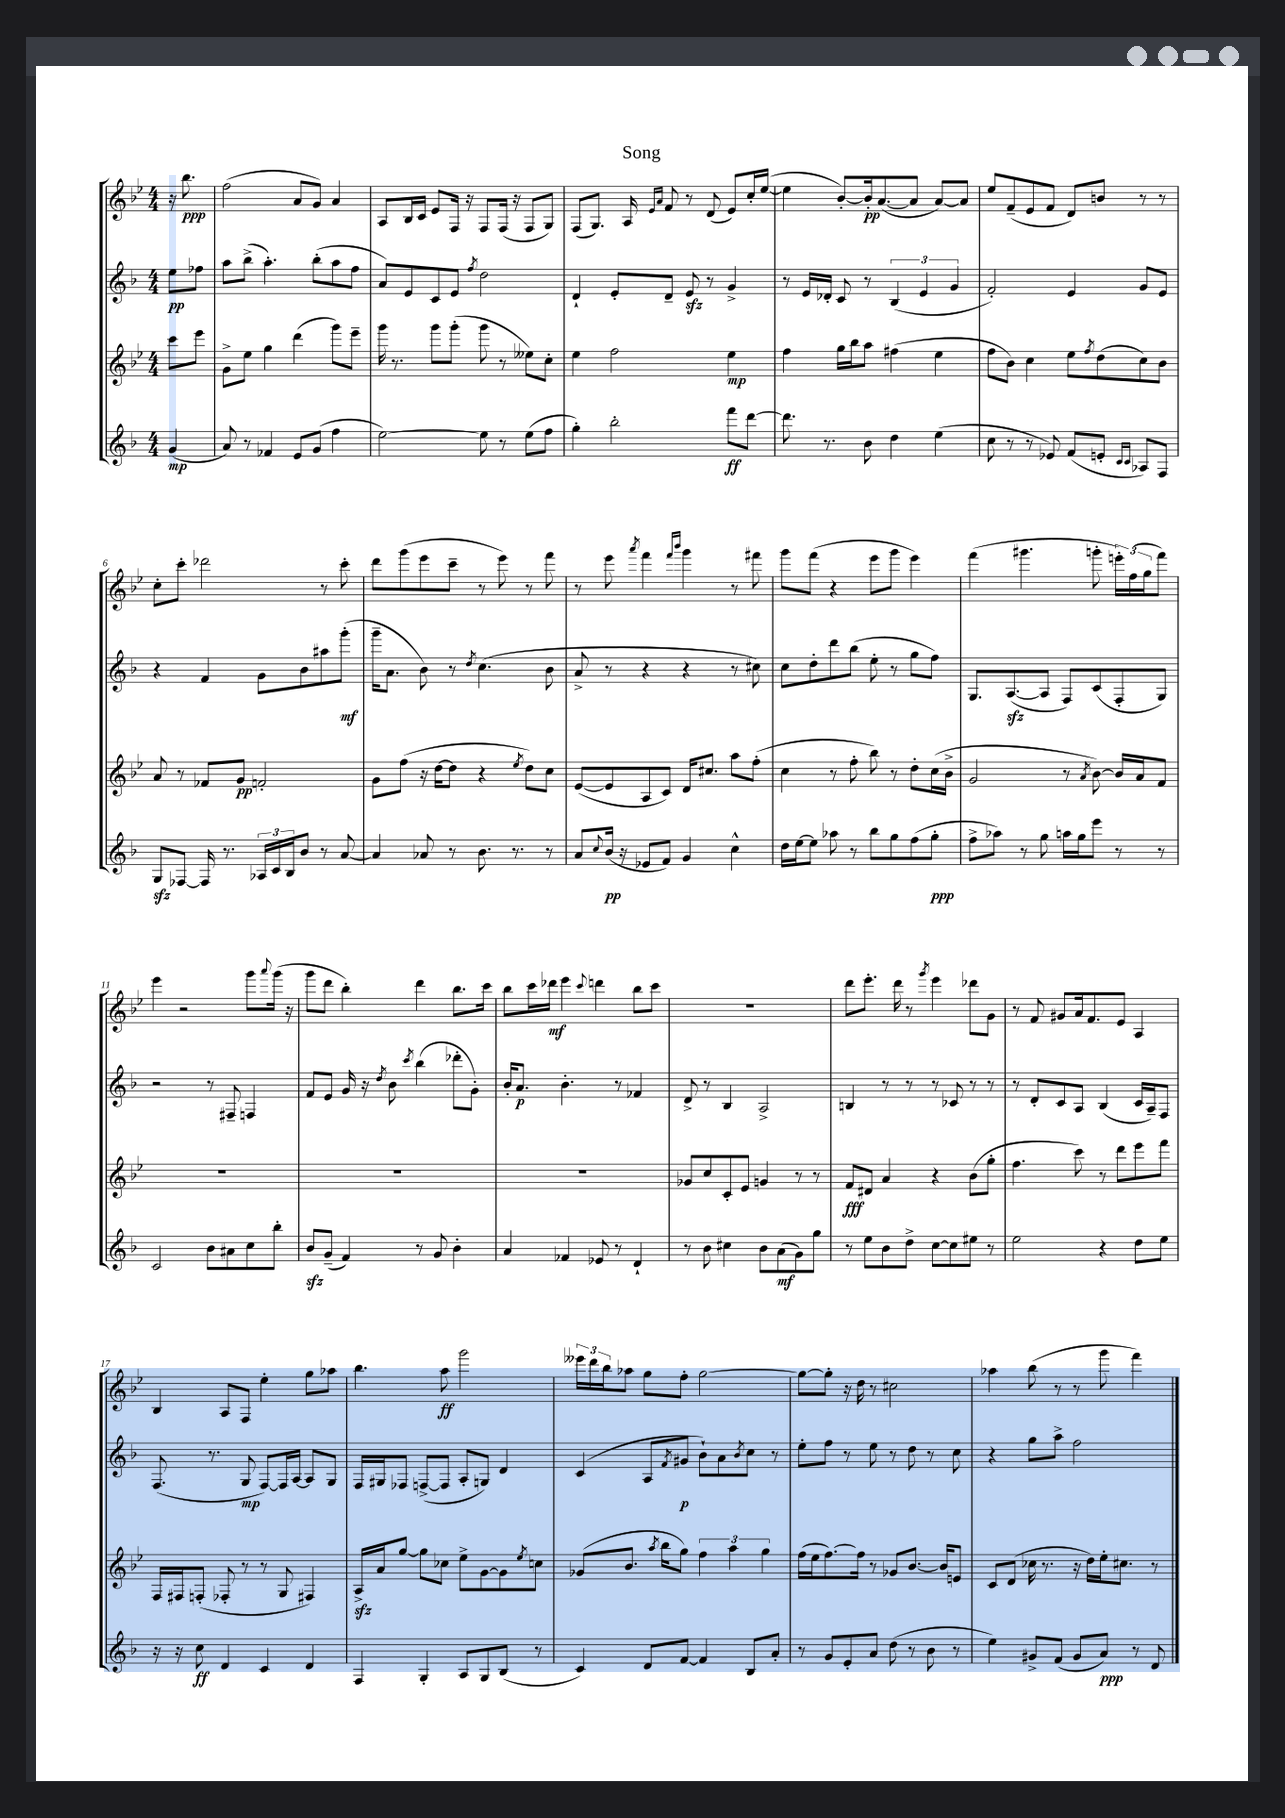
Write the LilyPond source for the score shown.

\header { title = "Song" }
<<
\new StaffGroup <<
\new Staff = "s0" {
    \clef treble \key bes \major \numericTimeSignature \time 4/4 \partial 4
    r16 bes''8.\ppp |
    f''2( a'8 g'8) a'4 |
    a8 bes16 c'16 ees'8 f16 r16 f8 f16( r16 f8 g8) |
    f8( g8.) a16 \grace { ees'16 a'16 } f'8 r8 d'8( ees'8) c''16-. ees''16~( |
    ees''4 bes'8~-.) bes'16-.\pp a'8.~( a'8 a'8~) a'8 |
    ees''8 f'8--( ees'8 f'8 d'8) b'8 r8 r8 |
    c''8-. c'''8-. des'''2 r8 c'''8-. |
    d'''8 g'''8( ees'''8 c'''8-- r8 ees'''8) r8 f'''8 |
    r8 ees'''8 \acciaccatura { a'''8 } f'''4 \grace { f'''16 bes'''16 } g'''4 r8 fis'''8 |
    g'''8 f'''8( r4 ees'''8 g'''8 ees'''4) |
    f'''4( gis'''4. g'''8-. \tuplet 3/2 { e'''16-.) f''16( g''16 } f'''8) |
    ees'''4 r2 g'''8 \appoggiatura { a'''8 } g'''16( r16 |
    g'''8 d'''8 bes''4-.) d'''4 bes''8. c'''16 |
    bes''8 c'''16 des'''16\mf ees'''4 \appoggiatura { c'''8 } d'''4 bes''8 c'''8 |
    R1 |
    d'''8 ees'''8.-. d'''16 r8 \acciaccatura { g'''8 } ees'''4 des'''8 g'8 |
    r8 f'8 gis'8 a'16 f'8. ees'8 a4 |
    bes4 a8 f8 ees''4-. g''8 aes''8 |
    bes''4. a''8\ff g'''2 |
    \tuplet 3/2 { eeses'''16 d'''16 bes''16 } aes''8 g''8 f''8-. g''2~ |
    g''8~ g''8-. r16 d''16 r8 cis''2 |
    aes''4 bes''8( r8 r8 g'''8 f'''4) \bar "|." |
}
\new Staff = "s1" {
    \clef treble \key f \major \numericTimeSignature \time 4/4 \partial 4
    e''8\pp fes''8 |
    a''8 bes''8->( a''4.-.) bes''8-.( a''8 f''8 |
    a'8) e'8 c'8 e'8 \acciaccatura { f''8 } d''2 |
    d'4-! e'8-. d'8-- e'8\sfz r8 g'4-> |
    r8 e'16 des'16-. c'8 r8 \tuplet 3/2 { bes4( e'4 g'4 } |
    f'2-.) e'4 g'8 e'8 |
    r4 f'4 g'8 bes'8 ais''8 g'''8-.\mf( |
    g'''16-- a'8. bes'8) r8 \acciaccatura { d''8 } c''4.( bes'8 |
    a'8-> r8 r4 r4 r8 cis''8) |
    c''8 d''8-. d'''8 bes''8( e''8-. r8 g''8 f''8) |
    g8. a8.~\sfz( a8 f8) c'8( f8-. g8) |
    r2 r8 fis8-- f4 |
    f'8 e'8 g'16 r16 \acciaccatura { d''8 } bes'8 \acciaccatura { c'''8 } bes''4( des'''8-. g'8-.) |
    bes'16-. a'8.\p bes'4.-. r8 fes'4 |
    d'8-> r8 bes4 a2-> |
    b4 r8 r8 r8 ces'8 r8 r8 |
    r8 d'8-. c'8 a8 bes4( c'16 a16--) f8 |
    f8.( r8. g8\mp f8~) f16 a16~ a8 g8 |
    f16 gis16 fes8 f8~->( f8 a8-. g8) d'4 |
    c'4( a8 \acciaccatura { f'8 } gis'8\p bes'8-!) a'8 \acciaccatura { bes'8 } c''8 r8 |
    e''8-. f''8 r8 e''8 r8 d''8 r8 c''8 |
    r4 g''8 a''8-> f''2 \bar "|." |
}
\new Staff = "s2" {
    \clef treble \key bes \major \numericTimeSignature \time 4/4 \partial 4
    c'''8 ees'''8 |
    g'8-> ees''8 g''4 d'''4( g'''8) ees'''8-- |
    g'''16 r8. g'''8 g'''8-.( g'''8 r8 eeses''8) c''8-. |
    ees''4 f''2 ees''4\mp |
    f''4 g''16 bes''16 a''8 fis''4( ees''4 |
    f''8 bes'8) c''4 ees''8 \acciaccatura { f''8 } d''8( c''8) bes'8 |
    a'8 r8 fes'8 g'8\pp f'2-. |
    g'8 f''8( r16 d''16~ d''8 r4 \acciaccatura { ees''8 } d''8) c''8 |
    ees'8~( ees'8 a8 c'8) d'16 cis''8. a''8 f''8-.( |
    c''4 r8 f''8-. bes''8) r8 d''8-. c''16( bes'16-> |
    g'2 r8 \acciaccatura { a'8 } bes'8~) bes'16 a'16 f'8 |
    R1 |
    R1 |
    R1 |
    ges'8 c''8 c'8-. ees'8 g'4 r8 r8 |
    f'8\fff dis'8 a'4 r4 bes'8( g''8-. |
    f''4. c'''8) r8 d'''8 ees'''8 f'''8 |
    f16 fis16 f8-.( fes8-. r8 r8 g8 fis4) |
    a16->\sfz a'16 g''8~ g''8 ces''8 ees''8-> g'8~ g'8 \acciaccatura { ees''8 } c''8 |
    ges'8( bes'8. \acciaccatura { a''8 } bes''16 g''8) \tuplet 3/2 { f''4 a''4 g''4 } |
    f''16( ees''16 f''8.~) f''16 r8 ges'8 bes'8.~ bes'16 e'8 |
    c'8 d'8( ces''16 r8. r16 d''16) ees''16-. cis''8. r8 \bar "|." |
}
\new Staff = "s3" {
    \clef treble \key f \major \numericTimeSignature \time 4/4 \partial 4
    g'4\mp( |
    a'8) r8 fes'4 e'8 g'8( f''4 |
    e''2~) e''8 r8 e''8( f''8 |
    g''4-.) bes''2-. f'''8\ff d'''8~ |
    d'''8. r8. bes'8 d''4 e''4( |
    c''8 r8 r8 ees'8) f'8( e'8-. \grace { c'16 c'16 } aes8) f8 |
    g8\sfz fes8~ fes16 r8. \tuplet 3/2 { aes16 c'16 bes16 } bes'8 r8 a'8~ |
    a'4 aes'8 r8 bes'8. r8. r8 |
    a'8 \appoggiatura { c''8 } bes'16\pp( r16 ees'8 f'8) g'4 c''4-^ |
    d''16 e''16~ e''8 aes''8 r8 bes''8 g''8 f''8( g''8-.\ppp |
    f''8-> aes''8) r8 g''8 a''16 g''16 e'''8 r8 r8 |
    c'2 bes'8 ais'8 c''8 bes''8-. |
    bes'8\sfz g'8--( f'4) r8 g'8 bes'4-. |
    a'4 fes'4 ees'8 r8 d'4-! |
    r8 bes'8 cis''4 bes'8 a'8\mf( g'8) g''8 |
    r8 e''8 bes'8 d''8-> c''8~ c''8 eis''8 r8 |
    e''2 r4 d''8 e''8 |
    r16 r16 c''8\ff d'4 c'4 d'4 |
    f4 g4-. a8 g8 bes8( r8 |
    c'4) d'8 f'8~ f'4 bes8 a'8-. |
    r8 g'8 e'8-. a'8 d''8( r8 bes'8 r8 |
    e''4) gis'8-> f'8( gis'8 a'8\ppp) r8 d'8 \bar "|." |
}
>>
>>
